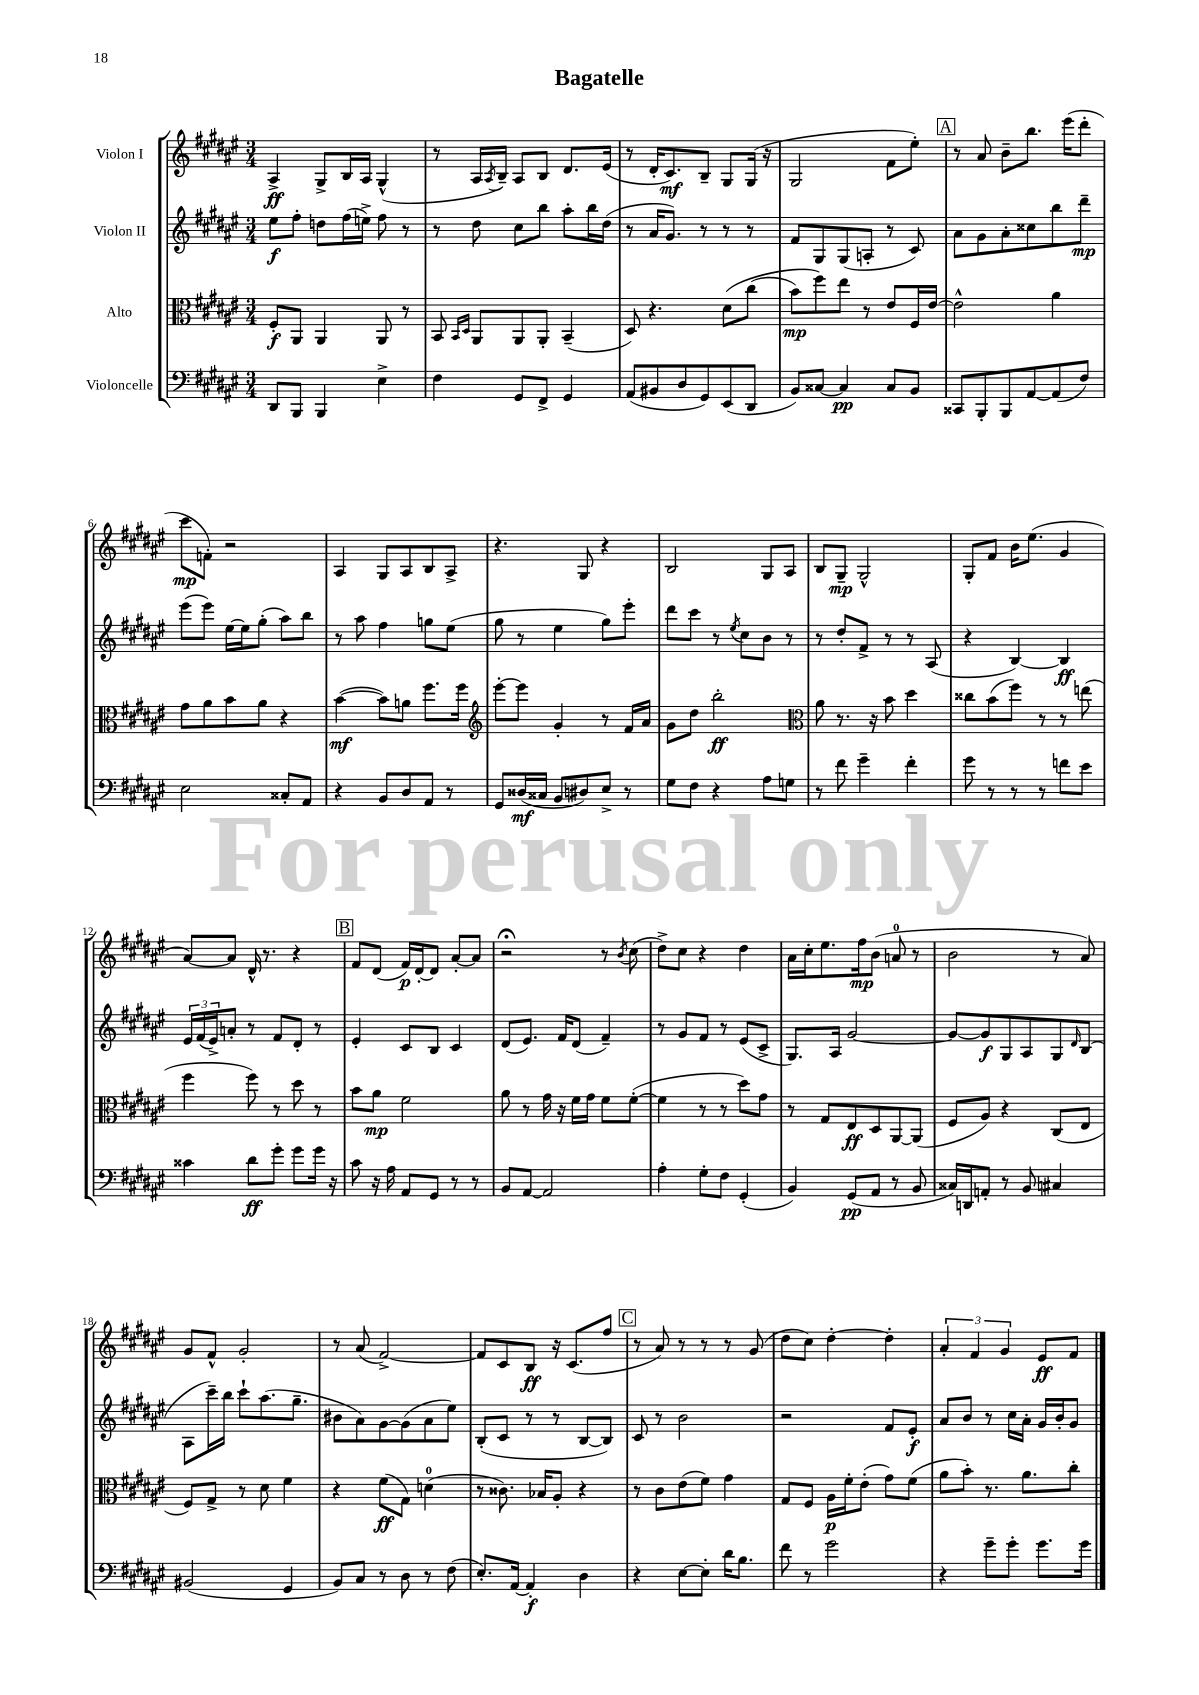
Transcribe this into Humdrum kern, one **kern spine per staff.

**kern	**kern	**kern	**kern
*staff4	*staff3	*staff2	*staff1
*clefF4	*clefC3	*clefG2	*clefG2
*k[f#c#g#d#a#e#]	*k[f#c#g#d#a#e#]	*k[f#c#g#d#a#e#]	*k[f#c#g#d#a#e#]
*M3/4	*M3/4	*M3/4	*M3/4
8DD#	8F#'	8ee#	4A#^
8BBB	8AA#	8ff#'	.
4BBB	4AA#	8dd	8G#^
.	.	(16ff#	16B
.	.	16ee^)	16A#
4E#^	8AA#	8ff#	(4G#^^
.	8r	8r	.
=	=	=	=
4F#	8BB	8r	8r
.	16qqBB	.	.
.	16qqD#	.	.
.	8AA#	8dd#	16A#
.	.	.	8qA#
.	.	.	16B~)
8GG#	8AA#	8cc#	8A#
8FF#^	8AA#'	8bb	8B
4GG#	(4BB~	8aa#'	8.d#
.	.	16bb	.
.	.	(16dd#	(16e#
=	=	=	=
(8AA#	8D#)	8r	8r
8BB#	4.r	16a#	16d#'
.	.	8.g#)	8.c#)
8D#	.	.	.
8GG#)	.	8r	8B~
(8EE#	&(8d#	8r	8G#
8DD#	(8cc#	8r	(16G#
.	.	.	16r
=	=	=	=
8BB)	8b)	8f#	2G#
[8C##	8ff#&)	8G#	.
4C##]	8ee#	(8G#	.
.	8r	8A'	.
8C##	8e#	8r	8f#
8BB	16F#	8c#)	8ee#')
.	[16e#	.	.
=	=	=	=
8CC##	2e#^^]	8a#	8r
8BBB'	.	8g#	8a#
8BBB	.	8a#'	8b~
[8AA#	.	8cc##	8.bb
(8AA#]	4a#	8bb	.
.	.	.	(16eee#
8F#)	.	8ddd#~	8ddd#'
=	=	=	=
2E#	8g#	(8eee#	8ccc#
.	8a#	8eee#)	8f')
.	8b	[16ee#	2r
.	.	16ee#]	.
.	8a#	(8gg#'	.
8C##'	4r	8aa#)	.
8AA#	.	8bb	.
=	=	=	=
4r	([4b	8r	4A#
.	.	8aa#	.
8BB	8b])	4ff#	8G#
8D#	8a	.	8A#
8AA#	8.ff#	8gg	8B
8r	.	(8ee#	8A#^
.	16ff#	.	.
=	=	=	=
*	*clefG2	*	*
8GG#	[8eee#'	8gg#	4.r
(16D##	8eee#]	8r	.
16C##	.	.	.
8BB	4g#'	4ee#	.
8D#)	.	.	8G#
8E#^	8r	8gg#)	4r
8r	16f#	8eee#'	.
.	16a#	.	.
=	=	=	=
8G#	8g#	8ddd#	2B
8F#	8dd#	8ccc#	.
4r	2bb'	8r	.
.	.	8qee#	.
.	.	8cc#	.
8A#	.	8b	8G#
8G	.	8r	8A#
=	=	=	=
*	*clefC3	*	*
8r	8a#	8r	8B
8f#	8.r	8dd#'	8G#~
4g#~	.	8f#^	2G#^^
.	16r	.	.
.	8b	8r	.
4f#'	4dd#	8r	.
.	.	(8A#	.
=	=	=	=
8g#	8cc##	4r	8G#'
8r	(8b	.	8f#
8r	8ff#)	[4B)	16b
.	.	.	(8.ee#
8r	8r	.	.
8f	8r	4B]	4g#
8e#	(8ee	.	.
=	=	=	=
4c##	4ff#	24e#	[8a#)
.	.	(24f#	.
.	.	24e#^)	.
.	.	8a'	8a#]
8d#	8ff#)	8r	16d#^^
.	.	.	8.r
8g#'	8r	8f#	.
8g#	8dd#	8d#'	4r
16g#	8r	8r	.
16r	.	.	.
=	=	=	=
8c#	8b	4e#'	8f#
16r	8a#	.	(8d#
16A#	.	.	.
8AA#	2f#	8c#	16f#)
.	.	.	[16d#'
8GG#	.	8B	8d#]
8r	.	4c#	[8a#'
8r	.	.	8a#]
=	=	=	=
8BB	8a#	(8d#	2r;
[8AA#	8r	8.e#)	.
2AA#]	16g#	.	.
.	16r	16f#	.
.	16f#	(8d#	.
.	16g#	.	.
.	8f#	4f#~)	8r
.	.	.	8qb
.	([8f#'	.	(8cc#
=	=	=	=
4A#'	4f#]	8r	8dd#^)
.	.	8g#	8cc#
8G#'	8r	8f#	4r
8F#	8r	8r	.
(4GG#'	8dd#)	(8e#	4dd#
.	8g#	8c#^	.
=	=	=	=
4BB)	8r	8.G#)	16a#
.	.	.	16cc#'
.	8G#	.	8.ee#
.	.	16A#	.
(8GG#	8E#	[2g#	.
.	.	.	16ff#
8AA#	8D#	.	(8b
8r	[8AA#	.	8a
8BB	(8AA#]	.	8r
=	=	=	=
16C##)	8F#	8g#_	2b
16DD	.	.	.
8AA'	8A#)	8g#]	.
8r	4r	8G#	.
8BB	.	8A#	.
4C#	(8C#	8G#	8r
.	.	16qqd#	.
.	8E#	(8B	8a#)
=	=	=	=
(2BB#	8F#)	8A#	8g#
.	8G#^	16ccc#~)	8f#^^
.	.	16bb	.
.	8r	8ccc#`	2g#'
.	8d#	(8.aa#	.
4GG#	4f#	.	.
.	.	8.gg#~	.
=	=	=	=
8BB)	4r	8b#	8r
8C#	.	8a#)	(8a#
8r	(8f#	[8g#	[2f#^)
8D#	8G#)	(8g#]	.
8r	(4d	8a#	.
(8F#	.	8ee#)	.
=	=	=	=
8.E#')	8r	(8B'	8f#]
.	8.c##)	8c#	8c#
[16AA#	.	.	.
4AA#']	.	8r	8B
.	16B-	.	.
.	8A#'	8r	16r
.	.	.	(8.c#
4D#	4r	[8B	.
.	.	8B])	8ff#
=	=	=	=
4r	8r	8c#	8r
.	8c#	8r	8a#)
[8E#	(8e#	2b	8r
8E#']	8f#)	.	8r
16d#	4g#	.	8r
8.B	.	.	.
.	.	.	(8g#
=	=	=	=
8f#	8G#	2r	8dd#
8r	8F#	.	8cc#)
2g#	16A#	.	[4dd#'
.	16f#'	.	.
.	(8e#'	.	.
.	8g#)	8f#	4dd#']
.	(8f#	8e#'	.
=	=	=	=
4r	8a#	8a#	6a#'
.	8b')	8b	.
.	.	.	6f#
8g#~	8.r	8r	.
.	.	.	6g#
8g#'	.	16cc#	.
.	8.a#	16a#'	.
8.g#	.	16g#	8e#
.	.	16b'	.
.	8cc#'	8g#	8f#
16g#	.	.	.
==	==	==	==
*-	*-	*-	*-
